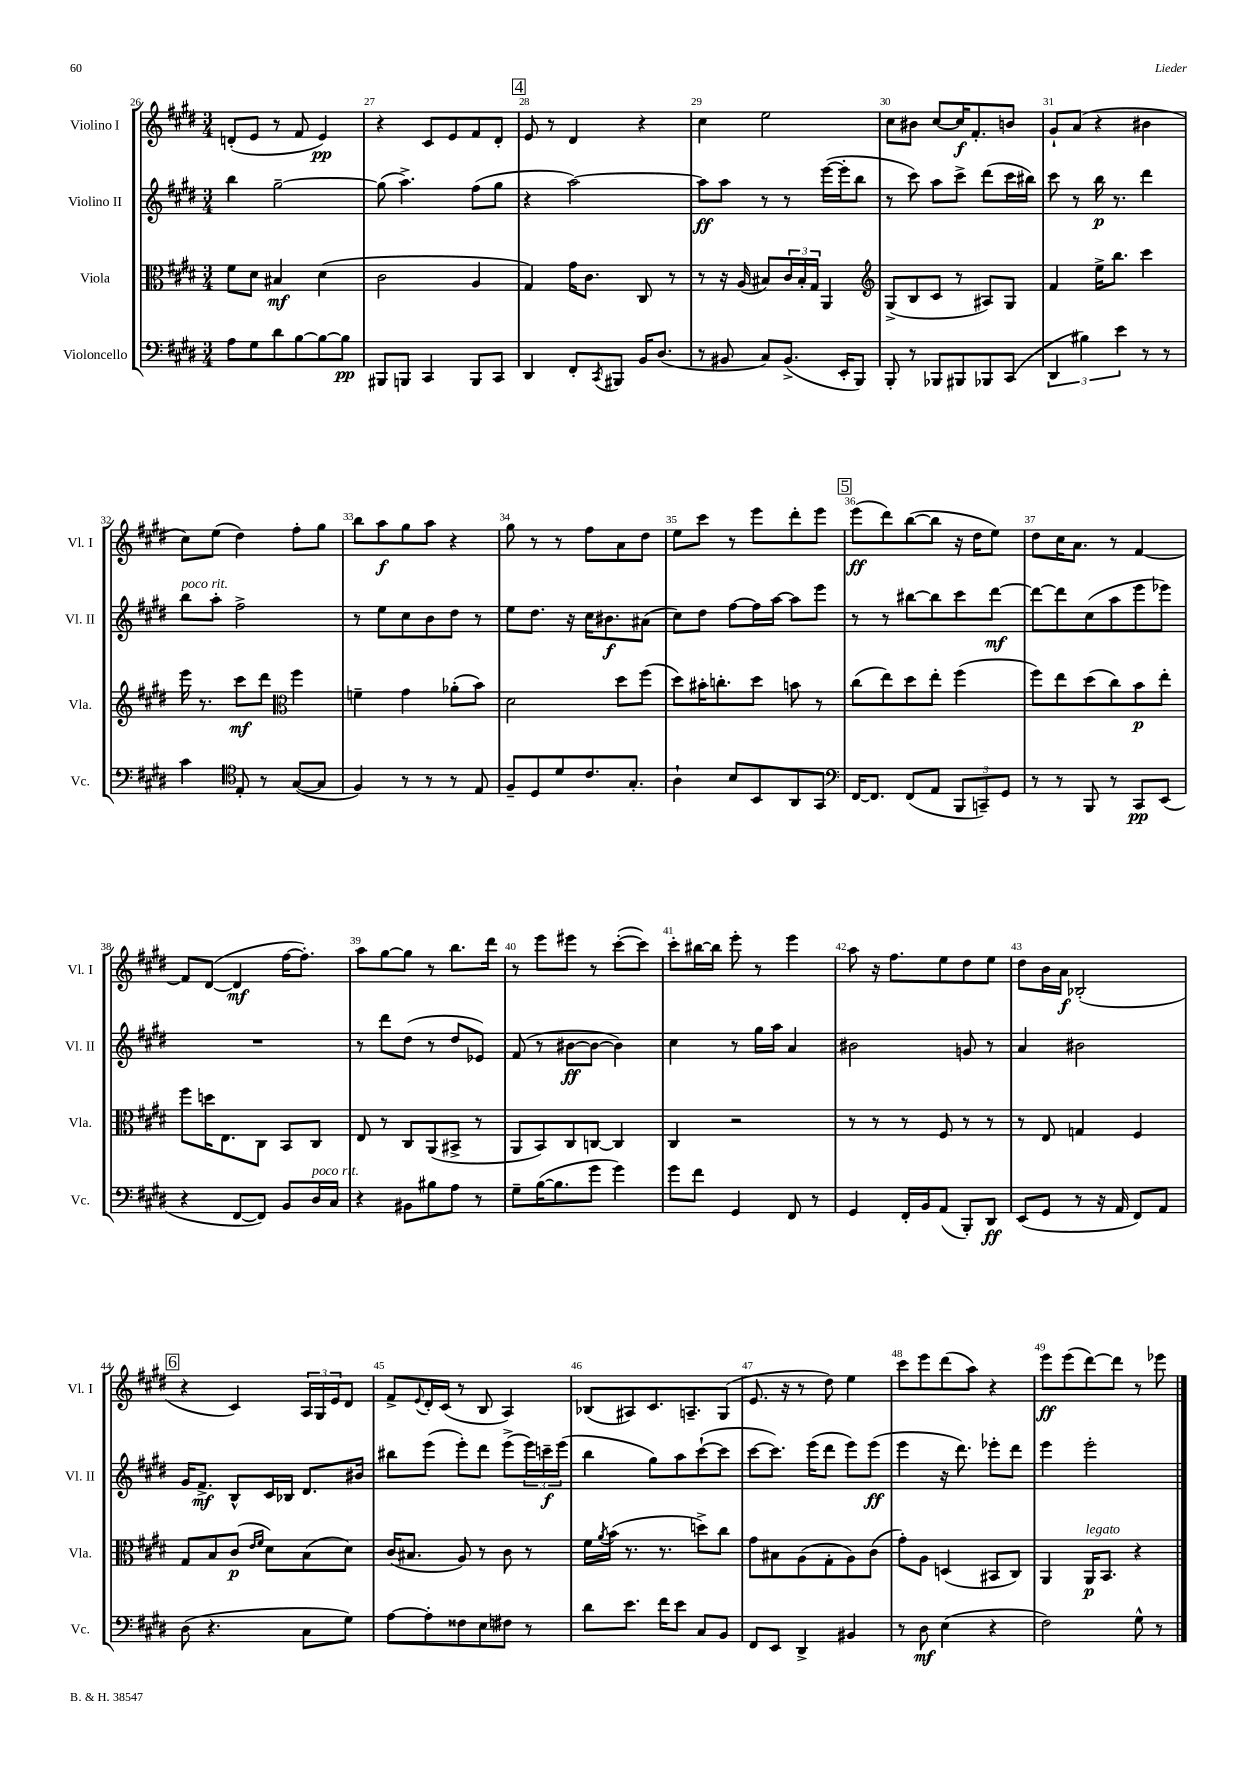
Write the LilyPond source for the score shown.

<<
\new StaffGroup <<
\new Staff = "s0" \with { instrumentName = "Violino I" shortInstrumentName = "Vl. I" } {
    \clef treble \key e \major \numericTimeSignature \time 3/4
    d'8-.( e'8 r8 fis'8 e'4\pp) |
    r4 cis'8 e'8 fis'8 dis'8-. |
    \mark \markup { \box "4" } e'8 r8 dis'4 r4 |
    cis''4 e''2 |
    cis''8 bis'8 cis''8~ cis''16\f fis'8.-. b'8 |
    gis'8-! a'8( r4 bis'4 |
    cis''8) e''8( dis''4) fis''8-. gis''8 |
    b''8 a''8\f gis''8 a''8 r4 |
    gis''8 r8 r8 fis''8 a'8 dis''8 |
    e''8 cis'''8 r8 e'''8 dis'''8-. e'''8 |
    \mark \markup { \box "5" } e'''8\ff( dis'''8) b''8~( b''8 r16 dis''16 e''8) |
    dis''8 cis''16 a'8. r8 fis'4~ |
    fis'8 dis'8~( dis'4\mf fis''16~ fis''8.-.) |
    a''8 gis''8~ gis''8 r8 b''8. dis'''16 |
    r8 e'''8 eis'''8 r8 cis'''8~-.( cis'''8) |
    cis'''8-. bis''16~ bis''16 e'''8-. r8 e'''4 |
    a''8 r16 fis''8. e''8 dis''8 e''8 |
    dis''8 b'16 a'16\f bes2-.( |
    \mark \markup { \box "6" } r4 cis'4) \tuplet 3/2 { a16 gis16 e'16 } dis'8 |
    fis'8-> \appoggiatura { e'8 } dis'16-. cis'16( r8 b8 a4) |
    bes8( ais8) cis'8. a8.-- gis8( |
    e'8. r16 r8 dis''8) e''4 |
    cis'''8 e'''8 dis'''8( a''8) r4 |
    e'''8\ff e'''8( dis'''8~) dis'''8 r8 ees'''8 \bar "|." |
}
\new Staff = "s1" \with { instrumentName = "Violino II" shortInstrumentName = "Vl. II" } {
    \clef treble \key e \major \numericTimeSignature \time 3/4
    b''4 gis''2~-- |
    gis''8( a''4.->) fis''8( gis''8 |
    \mark \markup { \box "4" } r4 a''2~) |
    a''8\ff a''8 r8 r8 e'''16~( e'''16-. b''8 |
    r8 cis'''8) a''8 cis'''8-> dis'''8( cis'''16 bis''16) |
    cis'''8 r8 b''16\p r8. dis'''4 |
    b''8^\markup { \italic "poco rit." } a''8-. fis''2-> |
    r8 e''8 cis''8 b'8 dis''8 r8 |
    e''8 dis''8. r16 cis''16 bis'8.\f ais'8( |
    cis''8) dis''8 fis''8~ fis''16 a''16~ a''8 e'''8 |
    \mark \markup { \box "5" } r8 r8 bis''8~ bis''8 cis'''8 dis'''8~\mf |
    dis'''8~ dis'''8 cis''8( a''8 e'''8 ees'''8) |
    R2. |
    r8 dis'''8 dis''8( r8 dis''8 ees'8) |
    fis'8( r8 bis'8~\ff bis'8~ bis'4) |
    cis''4 r8 gis''16 a''16 a'4 |
    bis'2 g'8 r8 |
    a'4 bis'2 |
    \mark \markup { \box "6" } gis'16 fis'8.->\mf b8-^ cis'16 bes16 dis'8. bis'16 |
    bis''8 e'''8( e'''8-.) dis'''8 e'''8->( \tuplet 3/2 { e'''16) c'''16--\f e'''16( } |
    b''4 gis''8) a''8 cis'''8~-!( cis'''8 |
    cis'''8~ cis'''8.) e'''16( dis'''8 e'''8) e'''8\ff( |
    e'''4 r16 dis'''8.) ees'''8-. dis'''8 |
    e'''4 e'''2-. \bar "|." |
}
\new Staff = "s2" \with { instrumentName = "Viola" shortInstrumentName = "Vla." } {
    \clef alto \key e \major \numericTimeSignature \time 3/4
    fis'8 dis'8 bis4\mf dis'4( |
    cis'2 a4 |
    \mark \markup { \box "4" } gis4) gis'16 cis'8. cis8 r8 |
    r8 r16 a16( bis8) \tuplet 3/2 { cis'16 bis16-. gis16 } a,4 |
    \clef treble gis8->( b8 cis'8 r8 ais8) gis8 |
    fis'4 e''16-> b''8. cis'''4 |
    e'''16 r8. cis'''8\mf dis'''8 \clef alto fis''4 |
    f'4-- gis'4 aes'8-.( b'8) |
    dis'2 dis''8 fis''8( |
    dis''8) bis'16-. c''8.-. dis''8 b'8 r8 |
    \mark \markup { \box "5" } cis''8( e''8) dis''8 e''8-. fis''4( |
    fis''8) e''8 dis''8( cis''8) b'8\p e''8-. |
    fis''8 d''16 e8. cis8 b,8 cis8 |
    e8 r8 cis8 a,8( bis,8-> r8 |
    a,8 b,8) cis8 c8~ c4 |
    cis4 r2 |
    r8 r8 r8 fis8 r8 r8 |
    r8 e8 g4 fis4 |
    \mark \markup { \box "6" } gis8 b8 cis'8\p( \grace { e'16 fis'16 } dis'8) b8( dis'8) |
    cis'16( bis8. a8) r8 cis'8 r8 |
    fis'16 \acciaccatura { a'8 } b'16( r8. r8. d''8->) cis''8 |
    gis'8 bis8 a8( gis8-. a8) cis'8( |
    gis'8-.) a8 d4( bis,8 cis8) |
    a,4 a,16\p^\markup { \italic "legato" } b,8. r4 \bar "|." |
}
\new Staff = "s3" \with { instrumentName = "Violoncello" shortInstrumentName = "Vc." } {
    \clef bass \key e \major \numericTimeSignature \time 3/4
    a8 gis8 dis'8 b8~ b8~ b8\pp |
    bis,,8 b,,8 cis,4 b,,8 cis,8 |
    \mark \markup { \box "4" } dis,4 fis,8-. \acciaccatura { cis,8 } bis,,8 b,16 dis8.( |
    r8 bis,8 cis8) bis,8.->( e,16-. b,,8) |
    b,,8-. r8 bes,,8 bis,,8 bes,,8 cis,8( |
    \tuplet 3/2 { dis,4 bis4) e'4 } r8 r8 |
    cis'4 \clef tenor e8-. r8 gis8~( gis8 |
    fis4) r8 r8 r8 e8 |
    fis8-- dis8 dis'8 cis'8. gis8.-. |
    a4-! b8 b,8 a,8 gis,8 |
    \mark \markup { \box "5" } \clef bass fis,16~ fis,8. fis,8( a,8 \tuplet 3/2 { b,,8 c,8--) gis,8 } |
    r8 r8 b,,8 r8 cis,8\pp e,8( |
    r4 fis,8~ fis,8) b,8 dis16^\markup { \italic "poco rit." } cis16 |
    r4 bis,8 bis8 a8 r8 |
    gis8-- b16~( b8. gis'8 gis'4) |
    gis'8 fis'8 gis,4 fis,8 r8 |
    gis,4 fis,16-. b,16 a,8( b,,8-.) dis,8\ff |
    e,8( gis,8 r8 r16 a,16 fis,8) a,8 |
    \mark \markup { \box "6" } dis8( r4. cis8 gis8) |
    a8~ a8-. fisis8 e8 fis8 r8 |
    dis'8 e'8. fis'16 e'8 cis8 b,8 |
    fis,8 e,8 dis,4-> bis,4 |
    r8 dis8\mf e4( r4 |
    fis2) gis8-^ r8 \bar "|." |
}
>>
>>
\layout { \context { \Score currentBarNumber = #26 \override BarNumber.break-visibility = ##(#f #t #t) barNumberVisibility = #all-bar-numbers-visible } }
